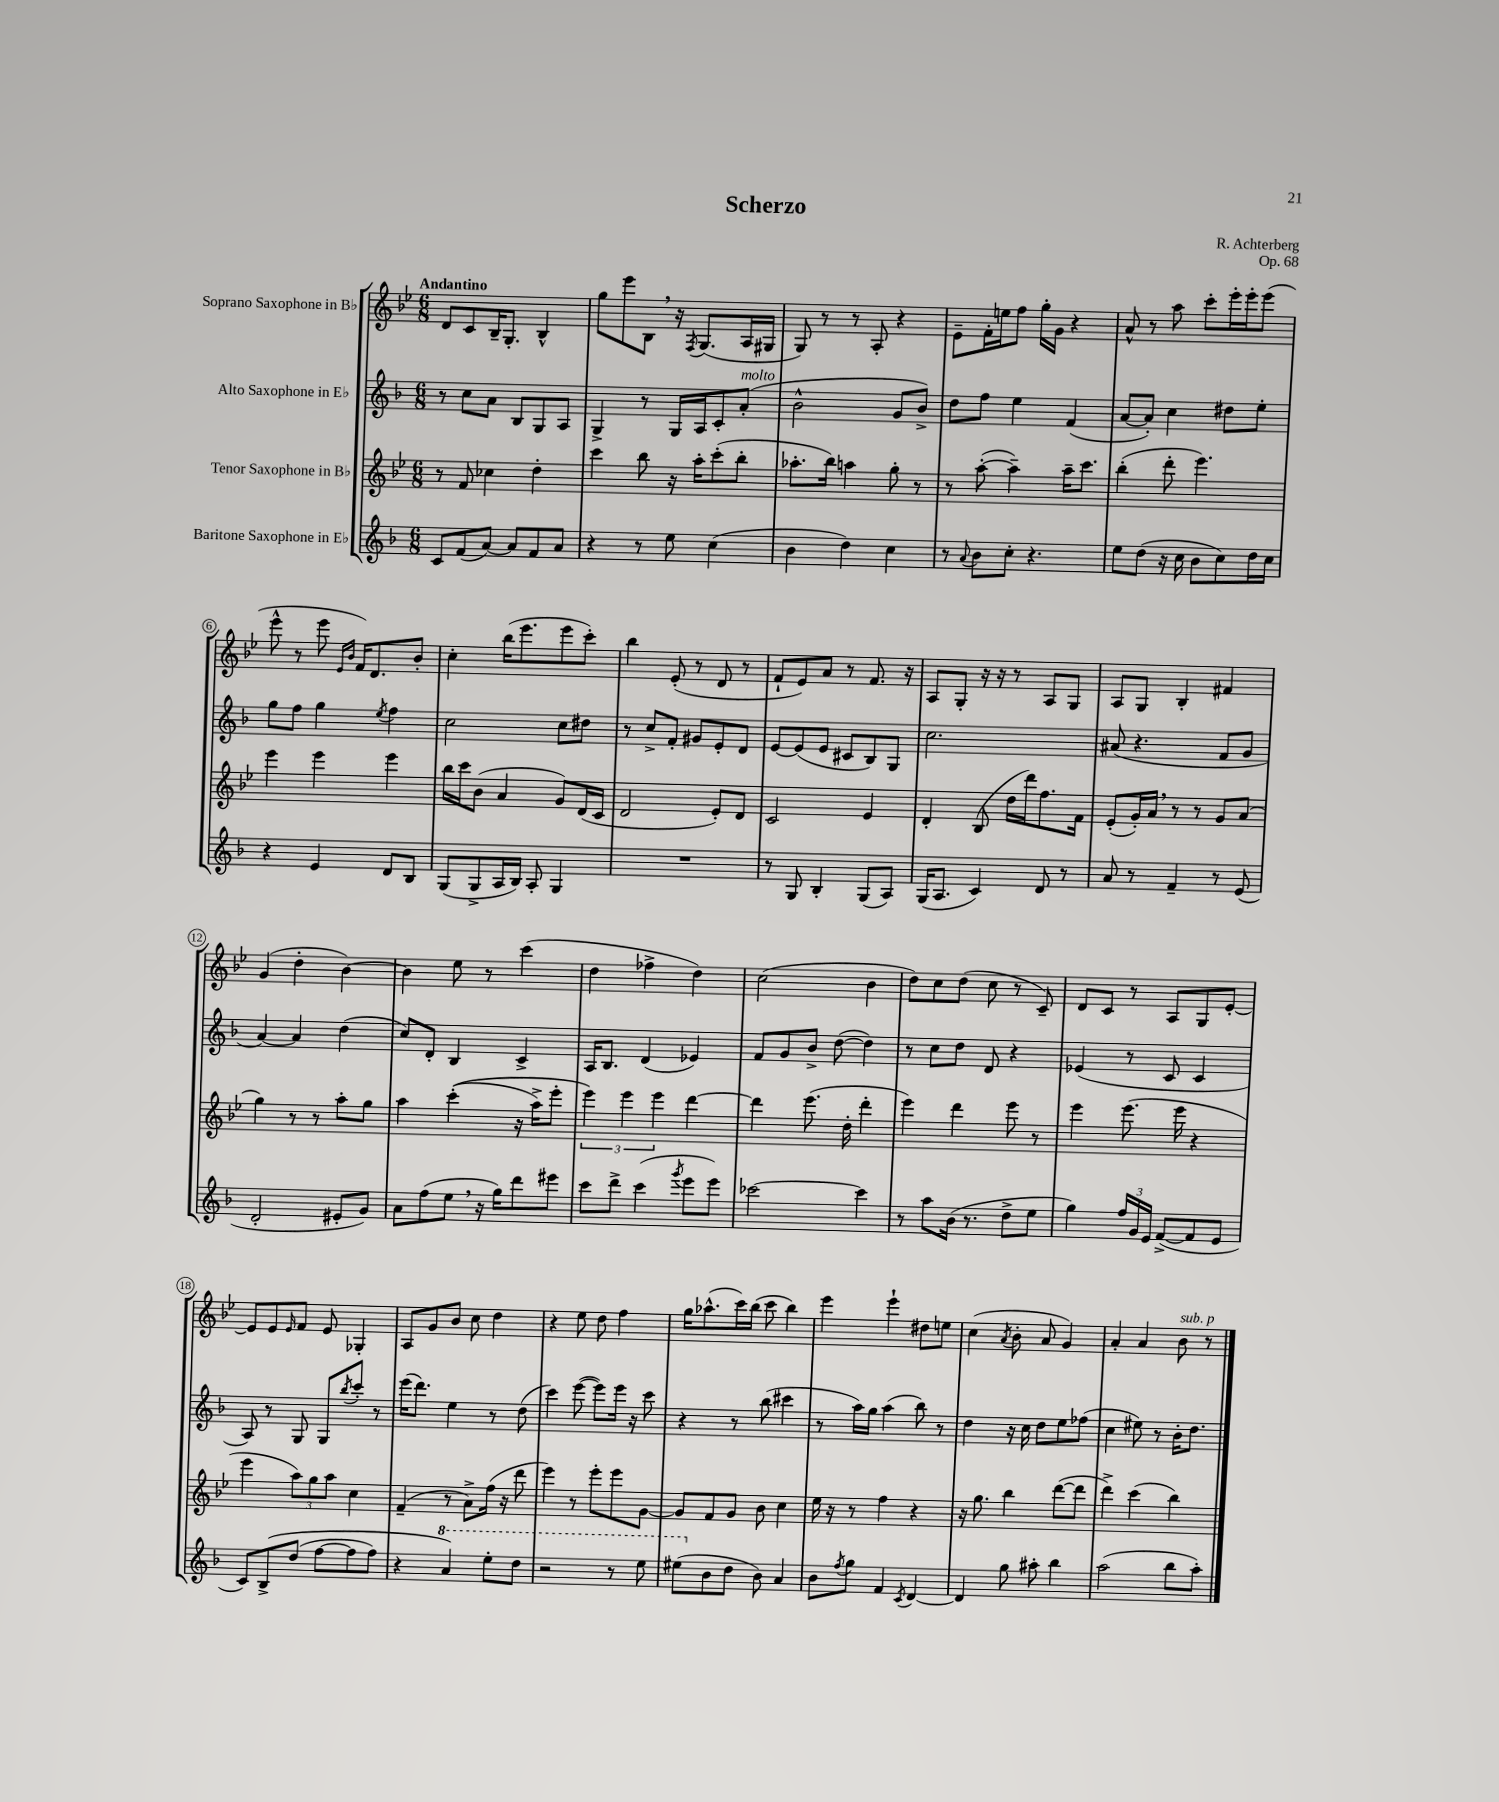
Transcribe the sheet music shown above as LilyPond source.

\header { title = "Scherzo" composer = "R. Achterberg" opus = "Op. 68" }
<<
\new StaffGroup <<
\new Staff = "s0" \with { instrumentName = "Soprano Saxophone in Bb" } {
    \clef treble \key bes \major \numericTimeSignature \time 6/8 \tempo "Andantino"
    d'8 c'8 bes16-- g8.-. bes4-^ |
    g''8 ees'''8 bes8 \breathe r16 \acciaccatura { f8 } g8.( a16 gis16 |
    g8) r8 r8 a8-. r4 |
    ees'8-- f'16-. e''16 f''8 g''16-. g'16 r4 |
    a'8-^ r8 a''8 c'''8-. ees'''16-. ees'''16-. ees'''8( |
    ees'''8-^ r8 ees'''8 \grace { ees'16 bes'16 } f'16) d'8. bes'8-. |
    c''4-. bes''16( ees'''8. ees'''8 c'''8-.) |
    bes''4 ees'8-.( r8 d'8 r8 |
    f'8-! ees'8) a'8 r8 f'8. r16 |
    a8 g8-. r16 r16 r8 a8 g8 |
    a8 g8 bes4-. fis'4 |
    g'4( d''4-. bes'4~) |
    bes'4 ees''8 r8 c'''4( |
    d''4 fes''4-> d''4) |
    c''2( bes'4 |
    d''8) c''8 d''8( c''8 r8 c'8--) |
    d'8 c'8 r8 a8 g8 ees'8~-. |
    ees'8 ees'8 \grace { ees'16 } f'8 ees'8 ges4-. |
    a8 g'8 bes'8 c''8 d''4 |
    r4 ees''8 d''8 f''4 |
    g''16 aes''8.-^( c'''16) bes''16( c'''8 bes''4) |
    ees'''4 ees'''4-! dis''8 e''8 |
    c''4( \acciaccatura { a'8 } bes'8-. a'8 g'4) |
    a'4-. a'4 bes'8^\markup { \italic "sub. p" } r8 \bar "|." |
}
\new Staff = "s1" \with { instrumentName = "Alto Saxophone in Eb" } {
    \clef treble \key f \major \numericTimeSignature \time 6/8
    r8 c''8 a'8 bes8 g8 a8 |
    g4-> r8 g16 a16 c'8-. a'8-.^\markup { \italic "molto" }( |
    bes'2-^ g'8 bes'8->) |
    d''8 f''8 e''4 f'4( |
    a'8~ a'8-.) c''4 dis''8 e''8-. |
    g''8 f''8 g''4 \acciaccatura { e''8 } f''4 |
    c''2 c''8 dis''8 |
    r8 c''8-> f'8-. gis'8 e'8-. d'8 |
    e'8~ e'8( e'8 cis'8 bes8) g8 |
    c''2. |
    ais'8( r4. f'8 g'8 |
    a'4~) a'4 d''4( |
    c''8) d'8-. bes4 c'4-> |
    a16 bes8. d'4( ees'4) |
    f'8 g'8 bes'8-> d''8~( d''4) |
    r8 c''8 d''8 d'8 r4 |
    ees'4( r8 c'8 c'4 |
    a8) r8 g8 g8 \acciaccatura { bes''8 } c'''8-. r8 |
    e'''16( d'''8.) e''4 r8 d''8( |
    c'''4) e'''8~( e'''8) e'''16 r16 c'''8 |
    r4 r8 bes''8( cis'''4 |
    r8 a''16) g''16 a''4( bes''8) r8 |
    d''4 r16 c''16 d''8 e''8 fes''8( |
    c''4 eis''8) r8 bes'16-. d''8. \bar "|." |
}
\new Staff = "s2" \with { instrumentName = "Tenor Saxophone in Bb" } {
    \clef treble \key bes \major \numericTimeSignature \time 6/8
    r8 f'8 ces''4 d''4-. |
    c'''4 bes''8 r16 a''16-. c'''8-.( bes''8-. |
    aes''8.-. bes''16) a''4 g''8-. r8 |
    r8 a''8~-.( a''4--) a''16-- c'''8. |
    bes''4-.( d'''8-. ees'''4.) |
    ees'''4 ees'''4 ees'''4 |
    bes''16 c'''16 bes'8( a'4 g'8) d'16( c'16 |
    d'2 ees'8-.) d'8 |
    c'2 ees'4 |
    d'4-. bes8( d''16 d'''16) f''8. f'16 |
    ees'8-.( g'16-.) a'16 \breathe r8 r8 g'8 a'8( |
    g''4) r8 r8 a''8-. g''8 |
    a''4 c'''4-.(\( r16 a''16->) ees'''8-. |
    \tuplet 3/2 { ees'''4\) ees'''4 ees'''4 } d'''4~ |
    d'''4 ees'''8.( d''16-. d'''4-. |
    ees'''4) d'''4 ees'''8 r8 |
    ees'''4 ees'''8.( ees'''16 r4 |
    ees'''4 \tuplet 3/2 { a''8) g''8 a''8 } c''4 |
    f'4--( r8 a'8->) f''16( r16 d'''8 |
    ees'''4) r8 ees'''8-. ees'''8 g'8~ |
    g'8 f'8 g'8 bes'8 c''4 |
    ees''16 r16 r8 f''4 r4 |
    r16 g''8. bes''4 d'''8~( d'''8 |
    d'''4->) c'''4( bes''4) \bar "|." |
}
\new Staff = "s3" \with { instrumentName = "Baritone Saxophone in Eb" } {
    \clef treble \key f \major \numericTimeSignature \time 6/8
    c'8 f'8( a'8~) a'8 f'8 a'8 |
    r4 r8 e''8 c''4( |
    bes'4 d''4) c''4 |
    r8 \appoggiatura { a'8 } bes'8 c''8-. r4. |
    e''8 d''8( r16 c''16 bes'8 c''8) d''16 c''16 |
    r4 e'4 d'8 bes8 |
    g8( g8-> a16 bes16) a8-. g4 |
    R2. |
    r8 g8 bes4-. g8( a8) |
    g16( a8. c'4) d'8 r8 |
    a'8 r8 f'4-- r8 e'8( |
    d'2-. eis'8-. g'8) |
    a'8 f''8( e''8 \breathe r16 g''16) d'''8 eis'''8 |
    c'''8 d'''8-> c'''4( \acciaccatura { g'''8 } e'''8 e'''8) |
    ces'''2~ ces'''4 |
    r8 a''8 bes'16( r8. d''8-> e''8 |
    g''4) \tuplet 3/2 { f''16 g'16 e'16 } f'8~->( f'8 e'8 |
    c'8) bes8->\( d''8( f''8~ f''8 f''8) |
    r4 \ottava #1 a''4\) e'''8-. d'''8 |
    r2 r8 e'''8 |
    eis'''8( \ottava #0 bes'8 d''8 bes'8) a'4 |
    bes'8 \acciaccatura { f''8 } g''8 f'4 \acciaccatura { c'8 } d'4~ |
    d'4 g''8 ais''8-. bes''4 |
    a''2( bes''8 a''8-.) \bar "|." |
}
>>
>>
\layout { \context { \Score \override BarNumber.stencil = #(make-stencil-circler 0.1 0.3 ly:text-interface::print) } }
